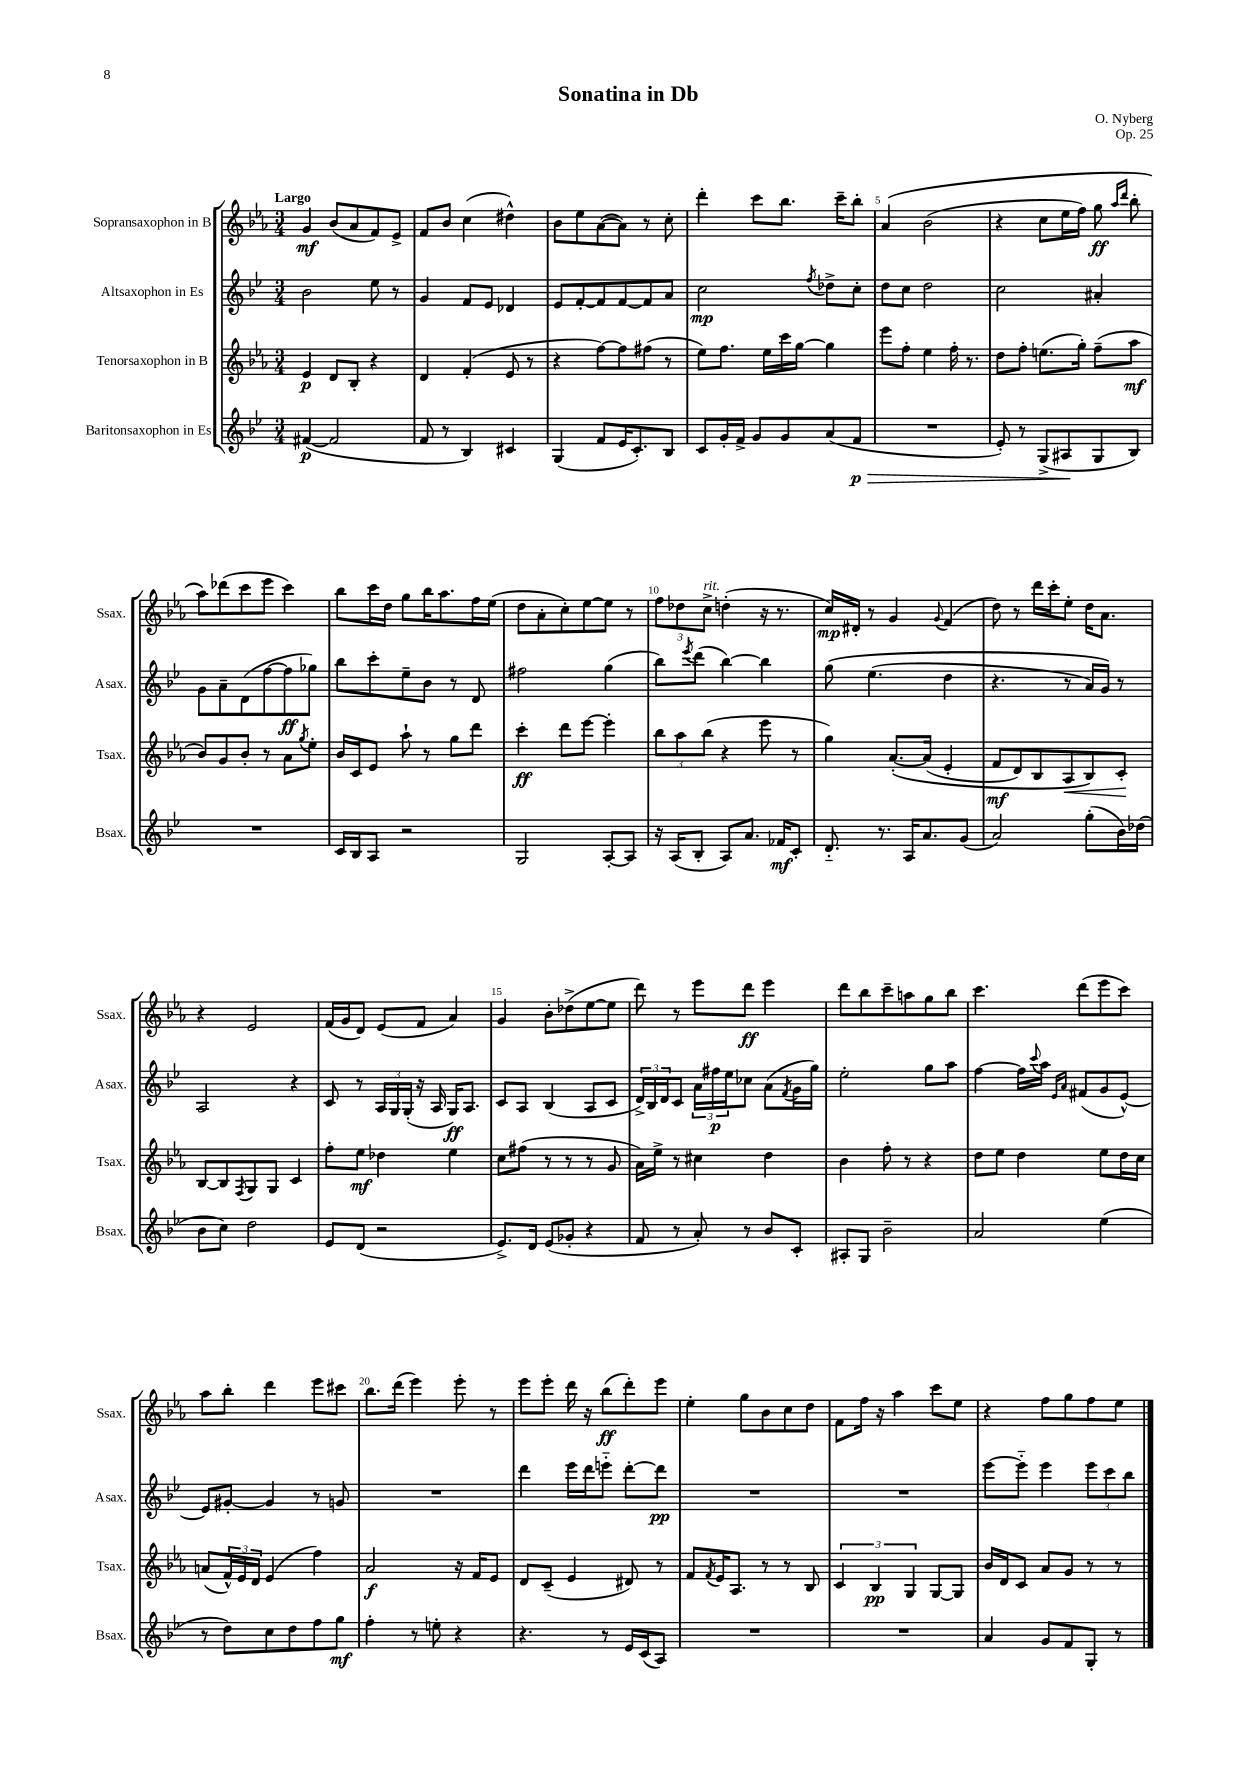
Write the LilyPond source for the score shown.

\header { title = "Sonatina in Db" composer = "O. Nyberg" opus = "Op. 25" }
<<
\new StaffGroup <<
\new Staff = "s0" \with { instrumentName = "Sopransaxophon in B" shortInstrumentName = "Ssax." } {
    \clef treble \key ees \major \numericTimeSignature \time 3/4 \tempo "Largo"
    g'4\mf bes'8( aes'8 f'8) ees'8-> |
    f'8 bes'8 c''4( dis''4-^) |
    bes'8 ees''8 aes'8~( aes'8) r8 c''8-. |
    d'''4-. c'''8 bes''8. c'''16-- bes''8-. |
    aes'4\( bes'2( |
    r4 c''8 ees''16 f''16) g''8\ff \grace { aes''16 d'''16 } bes''8-. |
    aes''8\) des'''8( c'''8 ees'''8 c'''4) |
    bes''8 c'''16 d''16 g''8 bes''16 aes''8. f''16 ees''16( |
    d''8 aes'8-. c''8-.) ees''8~ ees''8 r8 |
    \tuplet 3/2 { f''8 des''8 c''8->^\markup { \italic "rit." } } d''4-.( r16 r8. |
    c''16\mp) dis'16-. r8 g'4 \appoggiatura { g'8 } f'4( |
    d''8) r8 d'''16 c'''16-. ees''8-. d''16 aes'8. |
    r4 ees'2 |
    f'16( g'16 d'8) ees'8( f'8 aes'4) |
    g'4 bes'8-. des''8->( ees''8~ ees''8 |
    d'''8) r8 ees'''8 d'''8\ff ees'''4 |
    d'''8 bes''8 c'''8-- a''8 g''8 bes''8 |
    c'''4. d'''8( ees'''8 c'''8) |
    aes''8 bes''8-. d'''4 ees'''8 cis'''8 |
    bes''8. d'''16( ees'''4) ees'''8-. r8 |
    ees'''8 ees'''8-. d'''16 r16 bes''8\ff( d'''8-.) ees'''8 |
    ees''4-. g''8 bes'8 c''8 d''8 |
    f'8 f''16 r16 aes''4 c'''8 ees''8 |
    r4 f''8 g''8 f''8 ees''8 \bar "|." |
}
\new Staff = "s1" \with { instrumentName = "Altsaxophon in Es" shortInstrumentName = "Asax." } {
    \clef treble \key bes \major \numericTimeSignature \time 3/4
    bes'2 ees''8 r8 |
    g'4 f'8 ees'8 des'4 |
    ees'8 f'8~-. f'8 f'8~ f'8 a'8 |
    c''2\mp \acciaccatura { f''8 } des''8-> c''8-. |
    d''8 c''8 d''2 |
    c''2 ais'4-. |
    g'8 a'8-- d'8( f''8~ f''8\ff ges''8) |
    bes''8 c'''8-. ees''8-- bes'8 r8 d'8 |
    fis''2 g''4( |
    bes''8) \acciaccatura { ees'''8 } d'''8( bes''4~) bes''4 |
    g''8\( ees''4.( d''4 |
    r4. r8 a'16) g'16\) r8 |
    a2 r4 |
    c'8 r8 \tuplet 3/2 { a16 g16 g16-.( } r16 a16 g16\ff) a8. |
    c'8 a8 bes4( a8 c'8 |
    \tuplet 3/2 { d'16->) bes16 d'16 } c'8 \tuplet 3/2 { a'16 fis''16\p ees''16 } ces''8 a'8( \acciaccatura { f'8 } g'16 g''16) |
    ees''2-. g''8 a''8 |
    f''4~ f''16 \appoggiatura { c'''8 } a''16 \grace { ees'16 a'16 } fis'8( g'8 ees'8~-^) |
    ees'8 gis'8~-. gis'4 r8 g'8 |
    R2. |
    d'''4 ees'''16 d'''16 e'''8-_ d'''8~-. d'''8\pp |
    R2. |
    R2. |
    ees'''8~ ees'''8-_ ees'''4 \tuplet 3/2 { ees'''8 c'''8 bes''8 } \bar "|." |
}
\new Staff = "s2" \with { instrumentName = "Tenorsaxophon in B" shortInstrumentName = "Tsax." } {
    \clef treble \key ees \major \numericTimeSignature \time 3/4
    ees'4\p d'8 bes8-. r4 |
    d'4 f'4-.( ees'8 r8 |
    r4 f''8~) f''8 fis''8( r8 |
    ees''8) f''8. ees''16 c'''16 g''16~ g''4 |
    ees'''8 f''8-. ees''4 f''16-. r8. |
    d''8 f''8-. e''8.( g''16-.) f''8--( aes''8\mf |
    bes'8) g'8 bes'8-. r8 aes'8 \acciaccatura { g''8 } ees''8-. |
    bes'16 c'16 ees'8 aes''8-! r8 g''8 d'''8 |
    c'''4-.\ff d'''8 ees'''8~ ees'''4-. |
    \tuplet 3/2 { bes''8 aes''8 bes''8( } r4 ees'''8 r8 |
    g''4) aes'8.~-.\( aes'16( ees'4-. |
    f'8\mf d'8) bes8 aes8\< bes8\) c'8-.\! |
    bes8~ bes8 \acciaccatura { f8 } g8 g8 c'4 |
    f''8-. ees''8\mf des''4 ees''4 |
    c''8 fis''8( r8 r8 r8 g'8 |
    aes'16) ees''16-> r8 cis''4 d''4 |
    bes'4 f''8-. r8 r4 |
    d''8 ees''8 d''4 ees''8 d''16 c''16 |
    a'8( \tuplet 3/2 { f'16-^) ees'16 d'16 } ees'4( f''4) |
    aes'2\f r16 f'16 ees'8 |
    d'8 c'8--( ees'4 dis'8) r8 |
    f'8 \acciaccatura { f'8 } ees'16 aes8. r8 r8 bes8 |
    \tuplet 3/2 { c'4 bes4\pp g4 } g8~ g8 |
    bes'16 d'16 c'8 aes'8 g'8 r8 r8 \bar "|." |
}
\new Staff = "s3" \with { instrumentName = "Baritonsaxophon in Es" shortInstrumentName = "Bsax." } {
    \clef treble \key bes \major \numericTimeSignature \time 3/4
    fis'4~\p( fis'2 |
    f'8 r8 bes4) cis'4 |
    g4( f'8 ees'16 c'8.-.) bes8 |
    c'8 g'16-. f'16-> g'8 g'8 a'8( f'8\p\> |
    R2. |
    ees'8-.) r8 g8->( ais8\! g8 bes8) |
    R2. |
    c'16 bes16 a8 r2 |
    g2 a8~-. a8 |
    r16 a16( bes8-. a8) a'8. fes'16\mf c'8-. |
    d'8.-_ r8. a16 a'8. g'8( |
    a'2) g''8-.( bes'16) des''16( |
    bes'8 c''8) d''2 |
    ees'8 d'8( r2 |
    ees'8.->) d'16 ees'8( ges'8-. r4 |
    f'8 r8 a'8-.) r8 bes'8 c'8-. |
    ais8-. g8 bes'2-- |
    a'2 ees''4( |
    r8 d''8) c''8 d''8 f''8 g''8\mf |
    f''4-. r8 e''8-. r4 |
    r4. r8 ees'16 c'16( a8) |
    R2. |
    R2. |
    a'4 g'8 f'8 g8-. r8 \bar "|." |
}
>>
>>
\layout { \context { \Score \override BarNumber.break-visibility = ##(#f #t #t) barNumberVisibility = #(every-nth-bar-number-visible 5) } }
